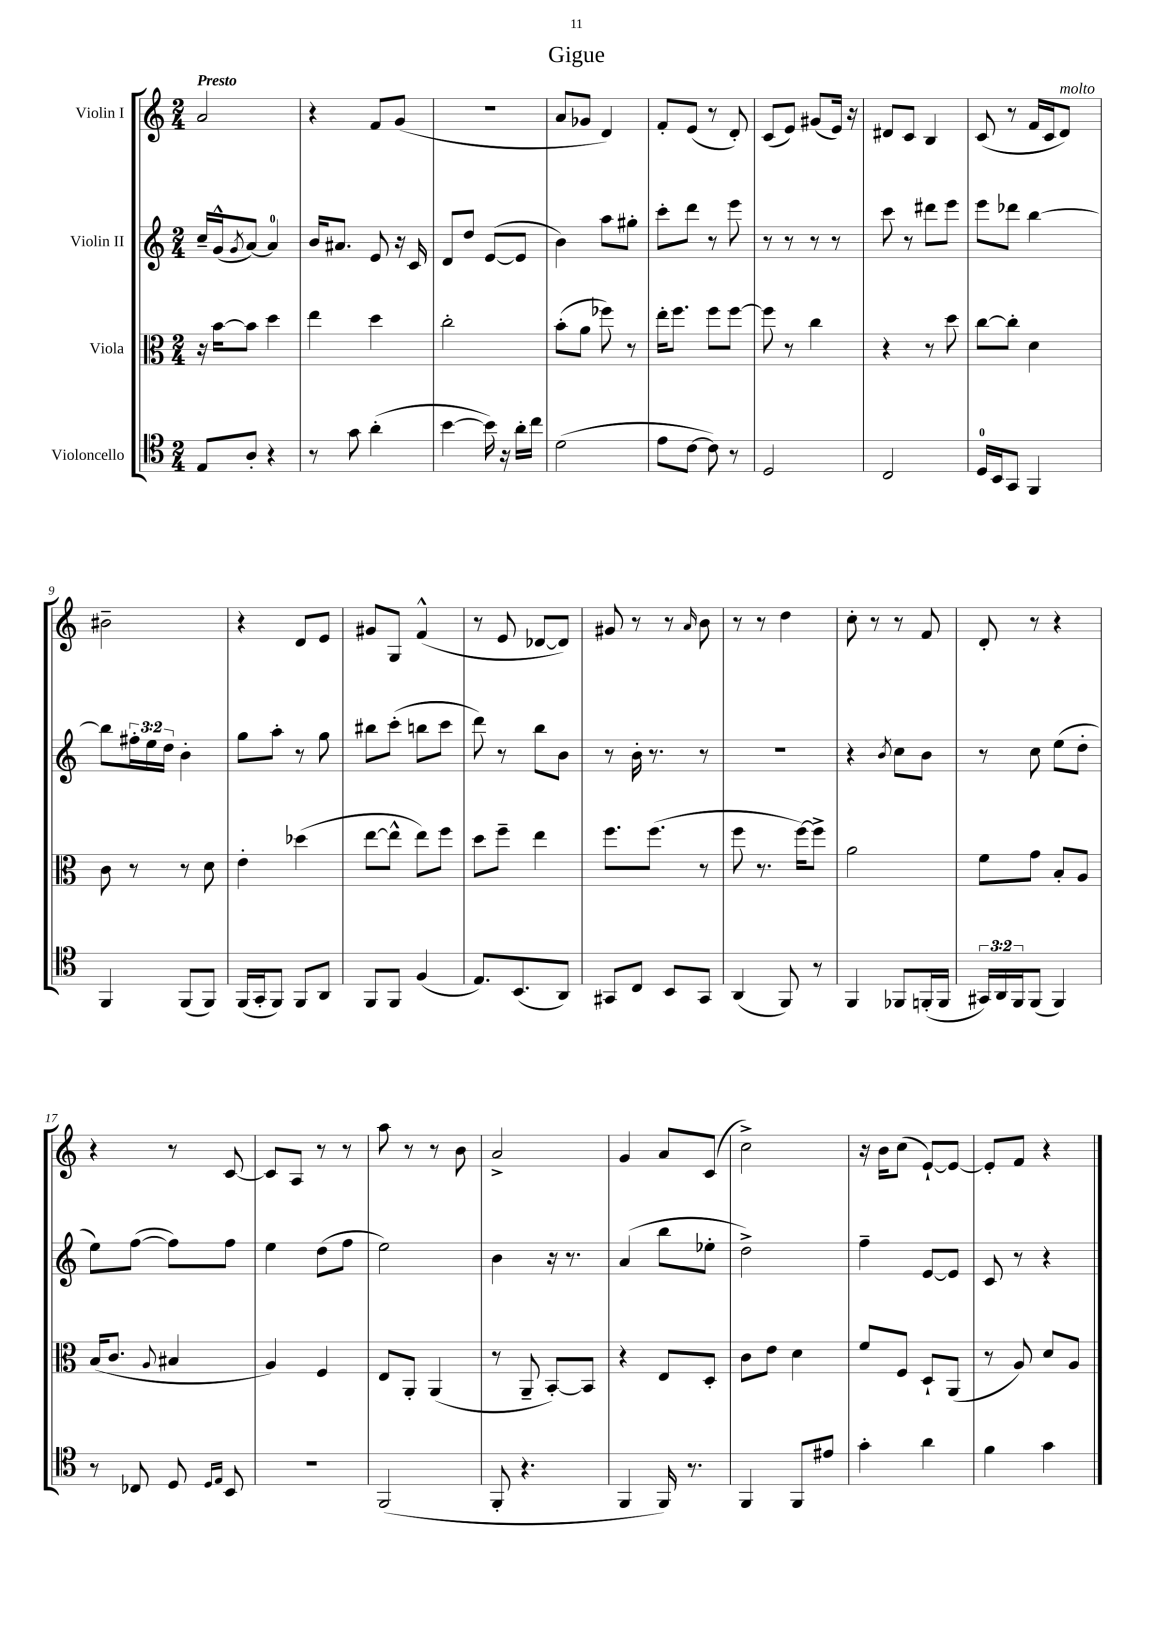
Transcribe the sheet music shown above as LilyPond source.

\header { title = "Gigue" }
<<
\new StaffGroup <<
\new Staff = "s0" \with { instrumentName = "Violin I" } {
    \clef treble \key c \major \numericTimeSignature \time 2/4 \tempo "Presto"
    a'2 |
    r4 f'8 g'8( |
    r2 |
    a'8 ges'8 d'4) |
    f'8-. e'8( r8 d'8-.) |
    c'8( e'8) gis'8( e'16) r16 |
    dis'8 c'8 b4 |
    c'8( r8 f'16 c'16 d'8^\markup { \italic "molto" }) |
    bis'2-- |
    r4 d'8 e'8 |
    gis'8 g8 f'4-^( |
    r8 e'8 des'8~ des'8) |
    gis'8 r8 r8 \grace { a'16 } b'8 |
    r8 r8 d''4 |
    c''8-. r8 r8 f'8 |
    d'8-. r8 r4 |
    r4 r8 c'8~ |
    c'8 a8 r8 r8 |
    a''8 r8 r8 b'8 |
    a'2-> |
    g'4 a'8 c'8( |
    c''2->) |
    r16 b'16 c''8( e'8~-!) e'8~ |
    e'8-. f'8 r4 \bar "|." |
}
\new Staff = "s1" \with { instrumentName = "Violin II" } {
    \clef treble \key c \major \numericTimeSignature \time 2/4 \override Staff.TupletNumber.text = #tuplet-number::calc-fraction-text
    c''16-- g'16-^( \acciaccatura { g'8 } a'8~) a'4-0 |
    b'16 ais'8. e'8 r16 c'16 |
    d'8 d''8 e'8~( e'8 |
    b'4) a''8 gis''8-. |
    c'''8-. d'''8 r8 e'''8 |
    r8 r8 r8 r8 |
    c'''8 r8 dis'''8 e'''8 |
    e'''8 des'''8 b''4~ |
    b''8 \tuplet 3/2 { fis''16-. e''16 d''16 } b'4-. |
    g''8 a''8-. r8 g''8 |
    bis''8 c'''8-.( b''8 c'''8 |
    d'''8) r8 b''8 b'8 |
    r8 b'16-. r8. r8 |
    R2 |
    r4 \acciaccatura { b'8 } c''8 b'8 |
    r8 c''8 e''8( d''8-. |
    e''8) f''8~( f''8) f''8 |
    e''4 d''8( f''8 |
    e''2) |
    b'4 r16 r8. |
    a'4( b''8 ees''8-. |
    d''2->) |
    f''4-- e'8~ e'8 |
    c'8 r8 r4 \bar "|." |
}
\new Staff = "s2" \with { instrumentName = "Viola" } {
    \clef alto \key c \major \numericTimeSignature \time 2/4
    r16 b'16~ b'8 d''4 |
    e''4 d''4 |
    c''2-. |
    b'8-.( a'8 fes''8) r8 |
    e''16-. f''8. f''8 f''8~ |
    f''8 r8 c''4 |
    r4 r8 d''8 |
    c''8~ c''8-. d'4 |
    c'8 r8 r8 d'8 |
    e'4-. des''4( |
    e''8~ e''8-^ e''8) f''8 |
    d''8 f''8-- e''4 |
    f''8. f''8.( r8 |
    f''8 r8. f''16~) f''8-> |
    a'2 |
    f'8 g'8 b8-. a8 |
    b16( c'8. \appoggiatura { a8 } bis4 |
    a4) f4 |
    e8 a,8-. a,4( |
    r8 a,8-- b,8~-.) b,8 |
    r4 e8 d8-. |
    c'8 e'8 d'4 |
    f'8 f8 d8-! a,8( |
    r8 a8) d'8 a8 \bar "|." |
}
\new Staff = "s3" \with { instrumentName = "Violoncello" } {
    \clef tenor \key c \major \numericTimeSignature \time 2/4 \override Staff.TupletNumber.text = #tuplet-number::calc-fraction-text
    e8 a8-. r4 |
    r8 g'8 a'4-.( |
    b'4~ b'16) r16 a'16-. c''16 |
    d'2( |
    e'8 c'8~ c'8) r8 |
    d2 |
    c2 |
    d16-0 b,16 g,8 f,4 |
    f,4 f,8( f,8) |
    f,16( g,16-. f,8) f,8 a,8 |
    f,8 f,8 f4( |
    e8.) b,8.( a,8) |
    gis,8 c8 b,8 gis,8 |
    a,4( f,8) r8 |
    f,4 fes,8 f,16-.( f,16 |
    \tuplet 3/2 { gis,16) a,16 f,16 } f,8( f,4) |
    r8 ces8 d8 \grace { d16 e16 } b,8 |
    R2 |
    f,2( |
    f,8-. r4. |
    f,4 f,16) r8. |
    f,4 f,8 eis'8 |
    g'4-. a'4 |
    f'4 g'4 \bar "|." |
}
>>
>>
